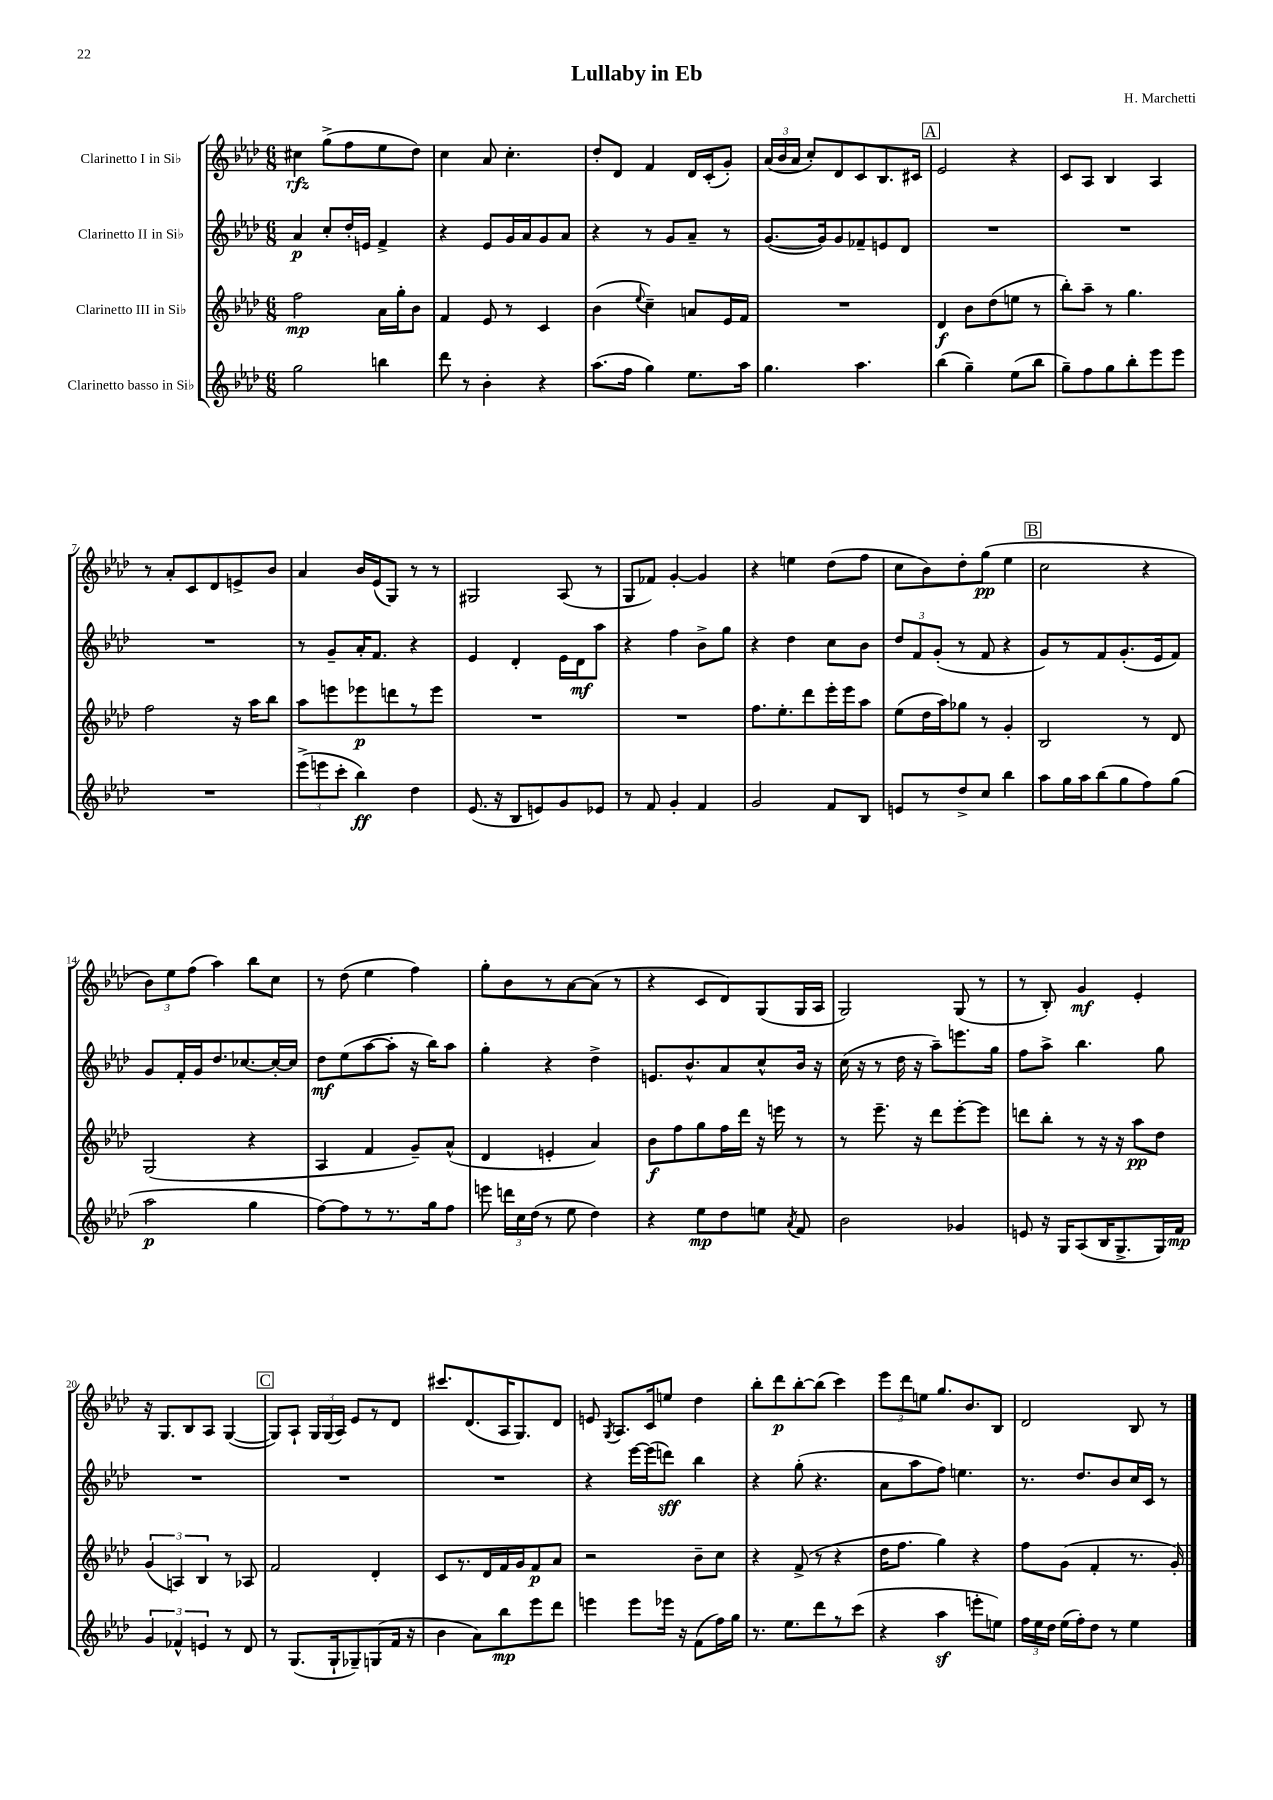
\header { title = "Lullaby in Eb" composer = "H. Marchetti" }
<<
\new StaffGroup <<
\new Staff = "s0" \with { instrumentName = "Clarinetto I in Sib" } {
    \clef treble \key aes \major \numericTimeSignature \time 6/8
    \autoBeamOff cis''4\rfz g''8[->( f''8 ees''8 des''8]) |
    c''4 aes'8 c''4.-. |
    des''8[-. des'8] f'4 des'16[ c'16-.( g'8]-.) |
    \tuplet 3/2 { aes'16[( bes'16 aes'16] } c''8[-.) des'8 c'8 bes8. cis'16] |
    \mark \markup { \box "A" } ees'2 r4 |
    c'8[ aes8] bes4 aes4 |
    r8 aes'8[-. c'8 des'8 e'8-> bes'8] |
    aes'4 bes'16[ ees'16( g8]) r8 r8 |
    gis2 aes8( r8 |
    g8[ fes'8]) g'4~-. g'4 |
    r4 e''4 des''8[( f''8] |
    c''8[ bes'8) des''8-. g''8]\pp( ees''4 |
    \mark \markup { \box "B" } c''2 r4 |
    \tuplet 3/2 { bes'8[) ees''8 f''8]( } aes''4) bes''8[ c''8] |
    r8 des''8( ees''4 f''4) |
    g''8[-. bes'8 r8 aes'8~ aes'8]( r8 |
    r4 c'8[ des'8) g8( g16 aes16] |
    g2) g8( r8 |
    r8 bes8-.) g'4\mf ees'4-. |
    r16 g8.[ bes8 aes8] g4~( |
    \mark \markup { \box "C" } g8[) aes8]-! \tuplet 3/2 { g16[ g16( aes16]) } ees'8[ r8 des'8] |
    cis'''8.[ des'8.( aes16 g8.) des'8] |
    e'8 \acciaccatura { g8 } aes8.[ c'16 e''8] des''4 |
    bes''8[-. des'''8\p bes''8~-. bes''8]( c'''4) |
    \tuplet 3/2 { ees'''8[ des'''8 e''8] } g''8.[ bes'8. bes8] |
    des'2 bes8 r8 \bar "|." |
}
\new Staff = "s1" \with { instrumentName = "Clarinetto II in Sib" } {
    \clef treble \key aes \major \numericTimeSignature \time 6/8
    \autoBeamOff aes'4\p c''8[-. des''16-. e'16] f'4-> |
    r4 ees'8[ g'16 aes'16 g'8 aes'8] |
    r4 r8 g'8[ aes'8]-- r8 |
    g'8.[~( g'16) g'8 fes'8-- e'8 des'8] |
    \mark \markup { \box "A" } R2. |
    R2. |
    R2. |
    r8 g'8[-- aes'16-. f'8.] r4 |
    ees'4 des'4-. ees'16[ des'16\mf aes''8] |
    r4 f''4 bes'8[-> g''8] |
    r4 des''4 c''8[ bes'8] |
    \tuplet 3/2 { des''8[ f'8 g'8]-.( } r8 f'8 r4 |
    \mark \markup { \box "B" } g'8[) r8 f'8 g'8.-.( ees'16 f'8]) |
    g'8[ f'16-. g'16 des''8. ces''8.~ ces''16~-. ces''16] |
    des''8[\mf ees''8( aes''8~ aes''8]-. r16 bes''16[) aes''8] |
    g''4-. r4 des''4-> |
    e'8.[ bes'8.-^ aes'8 c''8-^ bes'16] r16 |
    c''16( r16 r8 des''16 r16 aes''8[--) e'''8. g''16] |
    f''8[ aes''8]-> bes''4. g''8 |
    R2. |
    \mark \markup { \box "C" } R2. |
    R2. |
    r4 ees'''16[~ ees'''16( d'''8]\sff) bes''4 |
    r4 g''8-.( r4. |
    aes'8[ aes''8 f''8]) e''4. |
    r8. des''8.[ bes'8 c''16 c'16] r8 \bar "|." |
}
\new Staff = "s2" \with { instrumentName = "Clarinetto III in Sib" } {
    \clef treble \key aes \major \numericTimeSignature \time 6/8
    \autoBeamOff f''2\mp aes'16[ g''16-. bes'8] |
    f'4 ees'8 r8 c'4 |
    bes'4( \appoggiatura { ees''8 } c''4--) a'8[ ees'16 f'16] |
    R2. |
    \mark \markup { \box "A" } des'4\f bes'8[ des''8( e''8] r8 |
    bes''8[-.) aes''8]-- r8 g''4. |
    f''2 r16 aes''16[ bes''8] |
    aes''8[ e'''8 ees'''8\p d'''8 r8 ees'''8] |
    R2. |
    R2. |
    f''8.[ ees''8.-. des'''8 ees'''16-. ees'''16 aes''8] |
    ees''8[( des''16 aes''16) ges''8] r8 g'4-. |
    \mark \markup { \box "B" } bes2 r8 des'8 |
    g2( r4 |
    aes4 f'4 g'8[--) aes'8]-^( |
    des'4 e'4-. aes'4) |
    bes'8[\f f''8 g''8 f''16 des'''16] r16 e'''16 r8 |
    r8 ees'''8.-- r16 des'''8[ ees'''8~-. ees'''8] |
    d'''8[ bes''8]-. r8 r16 r16 aes''8[\pp des''8] |
    \tuplet 3/2 { g'4( a4) bes4 } r8 aes8 |
    \mark \markup { \box "C" } f'2 des'4-. |
    c'8[ r8. des'16 f'16 g'16 f'8\p aes'8] |
    r2 bes'8[-- c''8] |
    r4 f'8->( r8 r4 |
    des''16[ f''8.] g''4) r4 |
    f''8[ g'8]( f'4-. r8. g'16-.) \bar "|." |
}
\new Staff = "s3" \with { instrumentName = "Clarinetto basso in Sib" } {
    \clef treble \key aes \major \numericTimeSignature \time 6/8
    \autoBeamOff g''2 b''4 |
    des'''8 r8 bes'4-. r4 |
    aes''8.[( f''16] g''4) ees''8.[ aes''16] |
    g''4. aes''4. |
    \mark \markup { \box "A" } bes''4( g''4--) ees''8[( bes''8] |
    g''8[--) f''8 g''8 bes''8-. ees'''8 ees'''8] |
    R2. |
    \tuplet 3/2 { ees'''8[->( e'''8 c'''8]-. } bes''4\ff) des''4 |
    ees'8.( r16 bes8[ e'8) g'8 ees'8] |
    r8 f'8 g'4-. f'4 |
    g'2 f'8[ bes8] |
    e'8[ r8 des''8-> c''8] bes''4 |
    \mark \markup { \box "B" } aes''8[ g''16 aes''16 bes''8( g''8 f''8) g''8]( |
    aes''2\p g''4 |
    f''8[~) f''8 r8 r8. g''16 f''8] |
    e'''8 \tuplet 3/2 { d'''16[ c''16 des''16]( } r8 ees''8 des''4) |
    r4 ees''8[\mp des''8 e''8] \acciaccatura { aes'8 } f'8 |
    bes'2 ges'4 |
    e'8 r16 g16[ aes8( bes16 g8.-> g16) f'16]\mp |
    \tuplet 3/2 { g'4 fes'4-^ e'4 } r8 des'8 |
    \mark \markup { \box "C" } r8 g8.[( g16-! ges8--) g8( f'16] r16 |
    bes'4 aes'8[) bes''8\mp ees'''8 des'''8] |
    e'''4 e'''8[ ees'''16] r16 f'8[( f''16) g''16] |
    r8. ees''8.[ des'''8 r8 c'''8]( |
    r4 aes''4\sf e'''8[-. e''8]) |
    \tuplet 3/2 { f''16[ ees''16 des''16] } ees''16[( f''16-.) des''8] r8 ees''4 \bar "|." |
}
>>
>>
